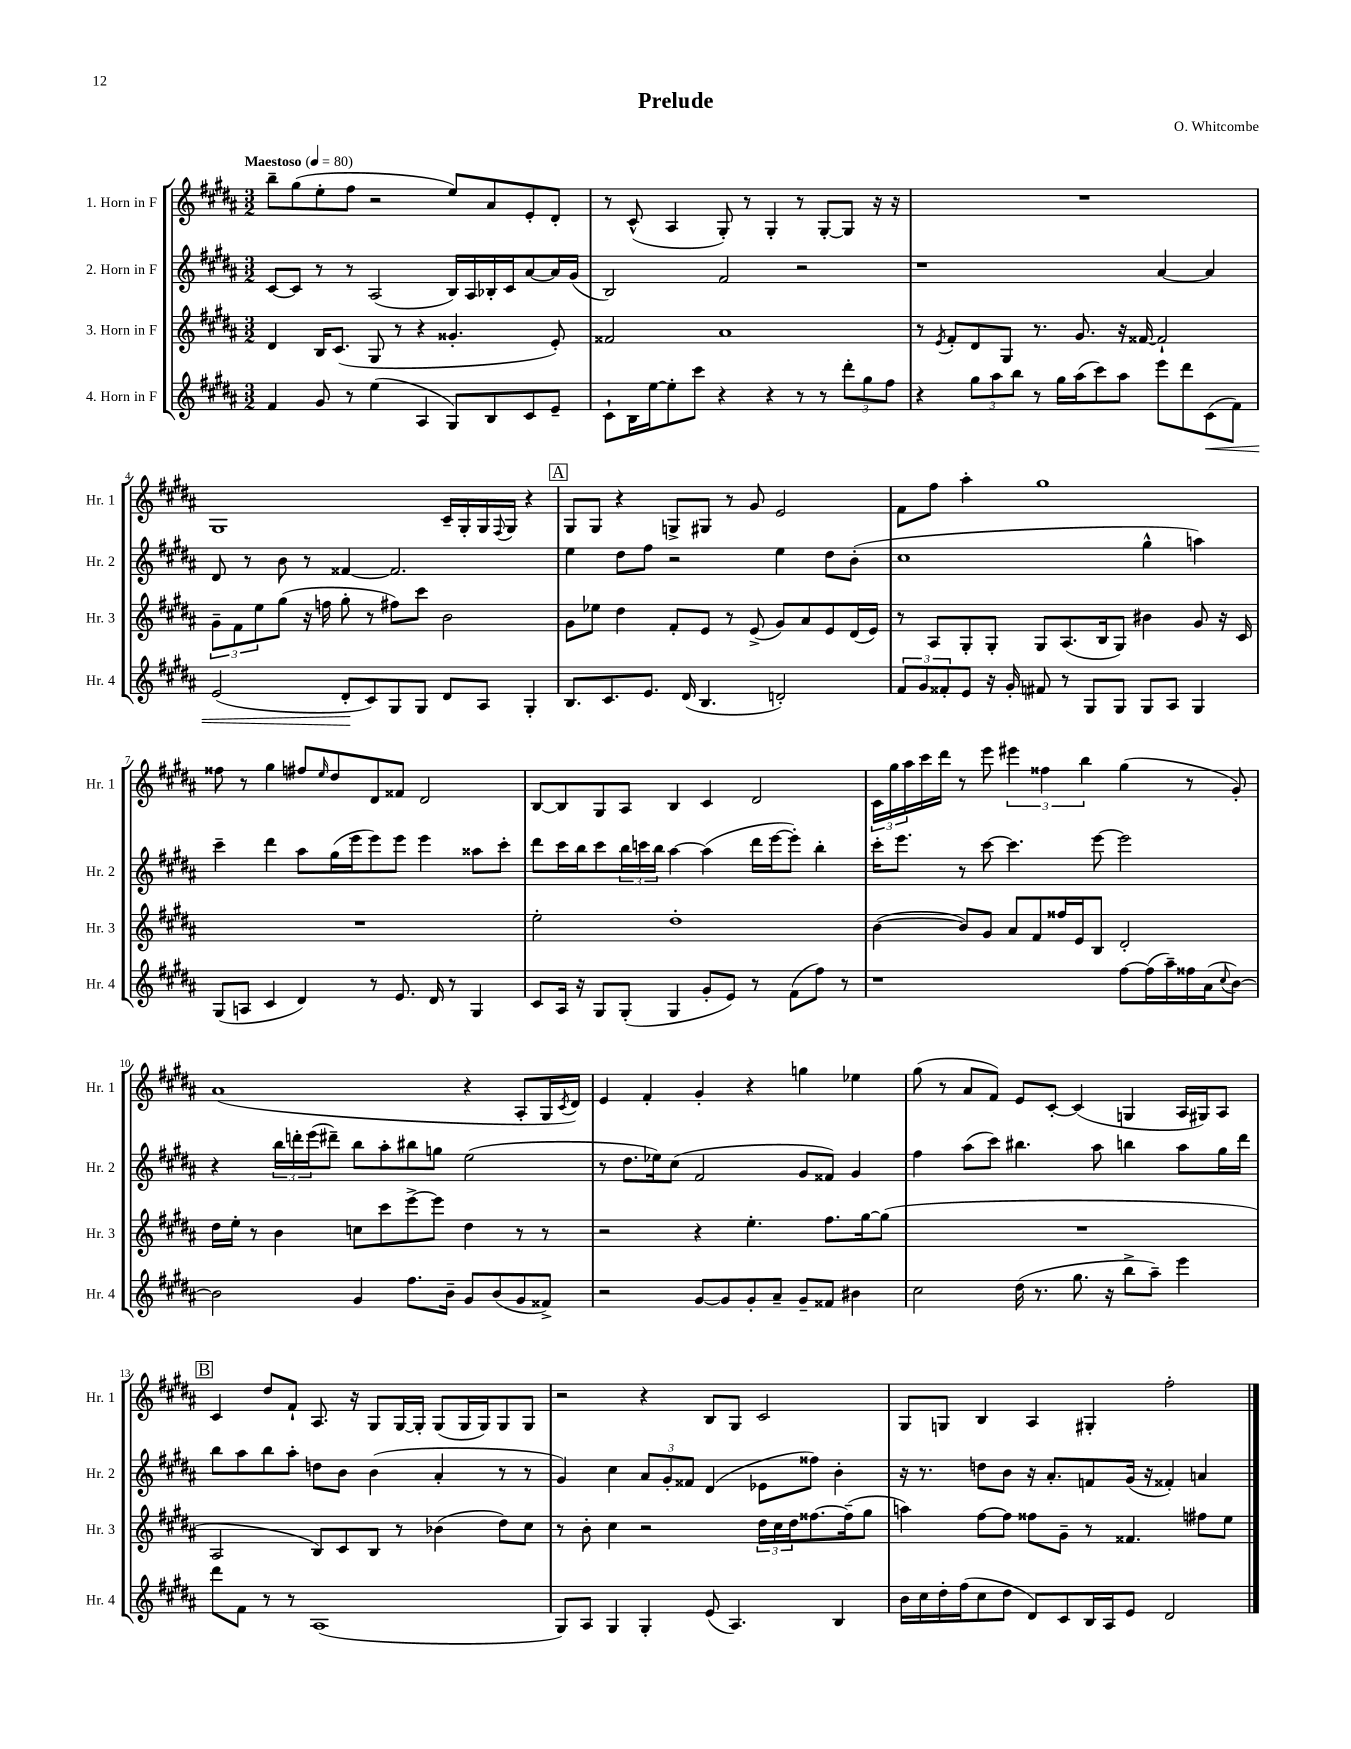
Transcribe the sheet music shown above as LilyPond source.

\header { title = "Prelude" composer = "O. Whitcombe" }
<<
\new StaffGroup <<
\new Staff = "s0" \with { instrumentName = "1. Horn in F" shortInstrumentName = "Hr. 1" } {
    \clef treble \key b \major \numericTimeSignature \time 3/2 \tempo "Maestoso" 4 = 80
    b''8-- gis''8( e''8-. fis''8 r2 e''8) ais'8 e'8-. dis'8-. |
    r8 cis'8-^( ais4 gis8-.) r8 gis4-. r8 gis8~-. gis8 r16 r16 |
    R1. |
    gis1 cis'16-- gis16-. gis16 \appoggiatura { fis8 } gis16 r4 |
    \mark \markup { \box "A" } gis8 gis8 r4 g8-> gis8 r8 gis'8 e'2 |
    fis'8 fis''8 ais''4-. gis''1 |
    fisis''8 r8 gis''4 fis''8 \grace { e''16 } dis''8 dis'8 fisis'8 dis'2 |
    b8~ b8 gis8 ais8 b4 cis'4 dis'2 |
    \tuplet 3/2 { cis'16 gis''16 ais''16 } cis'''16 dis'''16 r8 e'''8 \tuplet 3/2 { eis'''4 fisis''4 b''4 } gis''4( r8 gis'8-.) |
    ais'1( r4 ais8-. gis16 \acciaccatura { cis'8 } dis'16) |
    e'4 fis'4-. gis'4-. r4 g''4 ees''4 |
    gis''8( r8 ais'8 fis'8) e'8 cis'8~-. cis'4( g4 ais16 gis16) ais8 |
    \mark \markup { \box "B" } cis'4 dis''8 fis'8-! ais8. r16 gis8 gis16~ gis16-. gis8( gis16 gis16) gis8 gis8 |
    r2 r4 b8 gis8 cis'2 |
    gis8 g8 b4 ais4 gis4-. fis''2-. \bar "|." |
}
\new Staff = "s1" \with { instrumentName = "2. Horn in F" shortInstrumentName = "Hr. 2" } {
    \clef treble \key b \major \numericTimeSignature \time 3/2
    cis'8~ cis'8 r8 r8 ais2( b16) ais16 bes16-. cis'16 ais'8~ ais'16 gis'16( |
    b2) fis'2 r2 |
    r1 ais'4~ ais'4 |
    dis'8 r8 b'8 r8 fisis'4~ fisis'2. |
    \mark \markup { \box "A" } e''4 dis''8 fis''8 r2 e''4 dis''8 b'8-.( |
    cis''1 gis''4-^ a''4) |
    cis'''4-- dis'''4 ais''8 gis''16( e'''16 e'''8) e'''8 e'''4 aisis''8 cis'''8-. |
    dis'''8 cis'''16 b''16 cis'''8 \tuplet 3/2 { b''16 c'''16 b''16 } ais''4~ ais''4( dis'''16 e'''16~ e'''8-.) b''4-. |
    cis'''16-. e'''8. r8 cis'''8~ cis'''4. e'''8~ e'''2 |
    r4 \tuplet 3/2 { b''16 d'''16-. e'''16( } dis'''8--) b''8 ais''8-. bis''8 g''8 e''2( |
    r8 dis''8. ees''16) cis''8( fis'2 gis'8 fisis'8) gis'4 |
    fis''4 ais''8( cis'''8) bis''4. ais''8 b''4 ais''8 gis''16 dis'''16 |
    \mark \markup { \box "B" } b''8 ais''8 b''8 ais''8-. d''8 b'8 b'4( ais'4-. r8 r8 |
    gis'4) cis''4 \tuplet 3/2 { ais'8 gis'8-. fisis'8 } dis'4( ees'8 fisis''8) b'4-. |
    r16 r8. d''8 b'8 r16 ais'8.-. f'8 gis'16( r16 fisis'4-.) a'4 \bar "|." |
}
\new Staff = "s2" \with { instrumentName = "3. Horn in F" shortInstrumentName = "Hr. 3" } {
    \clef treble \key b \major \numericTimeSignature \time 3/2
    dis'4 b16 cis'8.( gis8 r8 r4 gisis'4.-. e'8-.) |
    fisis'2 ais'1 |
    r8 \acciaccatura { e'8 } fis'8-. dis'8 gis8 r8. gis'8. r16 fisis'16~ fisis'2-! |
    \tuplet 3/2 { gis'8-- fis'8 e''8 } gis''8( r16 f''16 gis''8-. r8 fis''8) cis'''8 b'2 |
    \mark \markup { \box "A" } gis'8 ees''8 dis''4 fis'8-. e'8 r8 e'8->( gis'8) ais'8 e'8 dis'16( e'16) |
    r8 ais8 gis8-. gis8-. gis8 ais8.( b16 gis8) bis'4 gis'8 r16 cis'16 |
    R1. |
    e''2-. dis''1-. |
    b'4~( b'8) gis'8 ais'8 fis'8 fisis''16 e'16 b8 dis'2-. |
    dis''16 e''16-. r8 b'4 c''8 cis'''8 e'''8~-> e'''8 dis''4 r8 r8 |
    r2 r4 e''4.-. fis''8. gis''16~ gis''8( |
    R1. |
    \mark \markup { \box "B" } ais2 b8) cis'8 b8 r8 bes'4( dis''8) cis''8 |
    r8 b'8-. cis''4 r2 \tuplet 3/2 { dis''16 cis''16 dis''16 } fisis''8.~ fisis''16--( gis''8 |
    a''4) fis''8~ fis''8 fisis''8 gis'8-- r8 fisis'4. fis''8 e''8 \bar "|." |
}
\new Staff = "s3" \with { instrumentName = "4. Horn in F" shortInstrumentName = "Hr. 4" } {
    \clef treble \key b \major \numericTimeSignature \time 3/2
    fis'4 gis'8 r8 e''4( ais4 gis8) b8 cis'8 e'8-- |
    cis'8-! b16 e''16~ e''8-. cis'''8 r4 r4 r8 r8 \tuplet 3/2 { dis'''8-. gis''8 fis''8 } |
    r4 \tuplet 3/2 { gis''8 ais''8 b''8 } r8 gis''16 ais''16( cis'''8) ais''8 e'''8 dis'''8 cis'8\<( fis'8) |
    e'2( dis'8-.\! cis'8) gis8 gis8 dis'8 ais8 gis4-. |
    \mark \markup { \box "A" } b8. cis'8. e'8. dis'16( b4. d'2-.) |
    \tuplet 3/2 { fis'8 gis'8 fisis'8-. } e'8 r16 gis'16-. fis'8 r8 gis8 gis8 gis8 ais8 gis4 |
    gis8( a8 cis'4 dis'4) r8 e'8. dis'16 r8 gis4 |
    cis'8 ais16 r16 gis8 gis8-.( gis4 gis'8-. e'8) r8 fis'8( fis''8) r8 |
    r1 fis''8~ fis''16( ais''16--) fisis''16 ais'16( \appoggiatura { cis''8 } b'8~) |
    b'2 gis'4 fis''8. b'16-- gis'8 b'8( gis'8 fisis'8->) |
    r2 gis'8~ gis'8 gis'8-. ais'8-- gis'8-- fisis'8 bis'4 |
    cis''2 dis''16( r8. gis''8. r16 b''8-> ais''8--) e'''4 |
    \mark \markup { \box "B" } dis'''8 fis'8 r8 r8 ais1( |
    gis8) ais8 gis4 gis4-. e'8( ais4.) b4 |
    b'16 cis''16 dis''16-. fis''16( cis''8 dis''8 dis'8) cis'8 b16 ais16 e'8 dis'2 \bar "|." |
}
>>
>>
